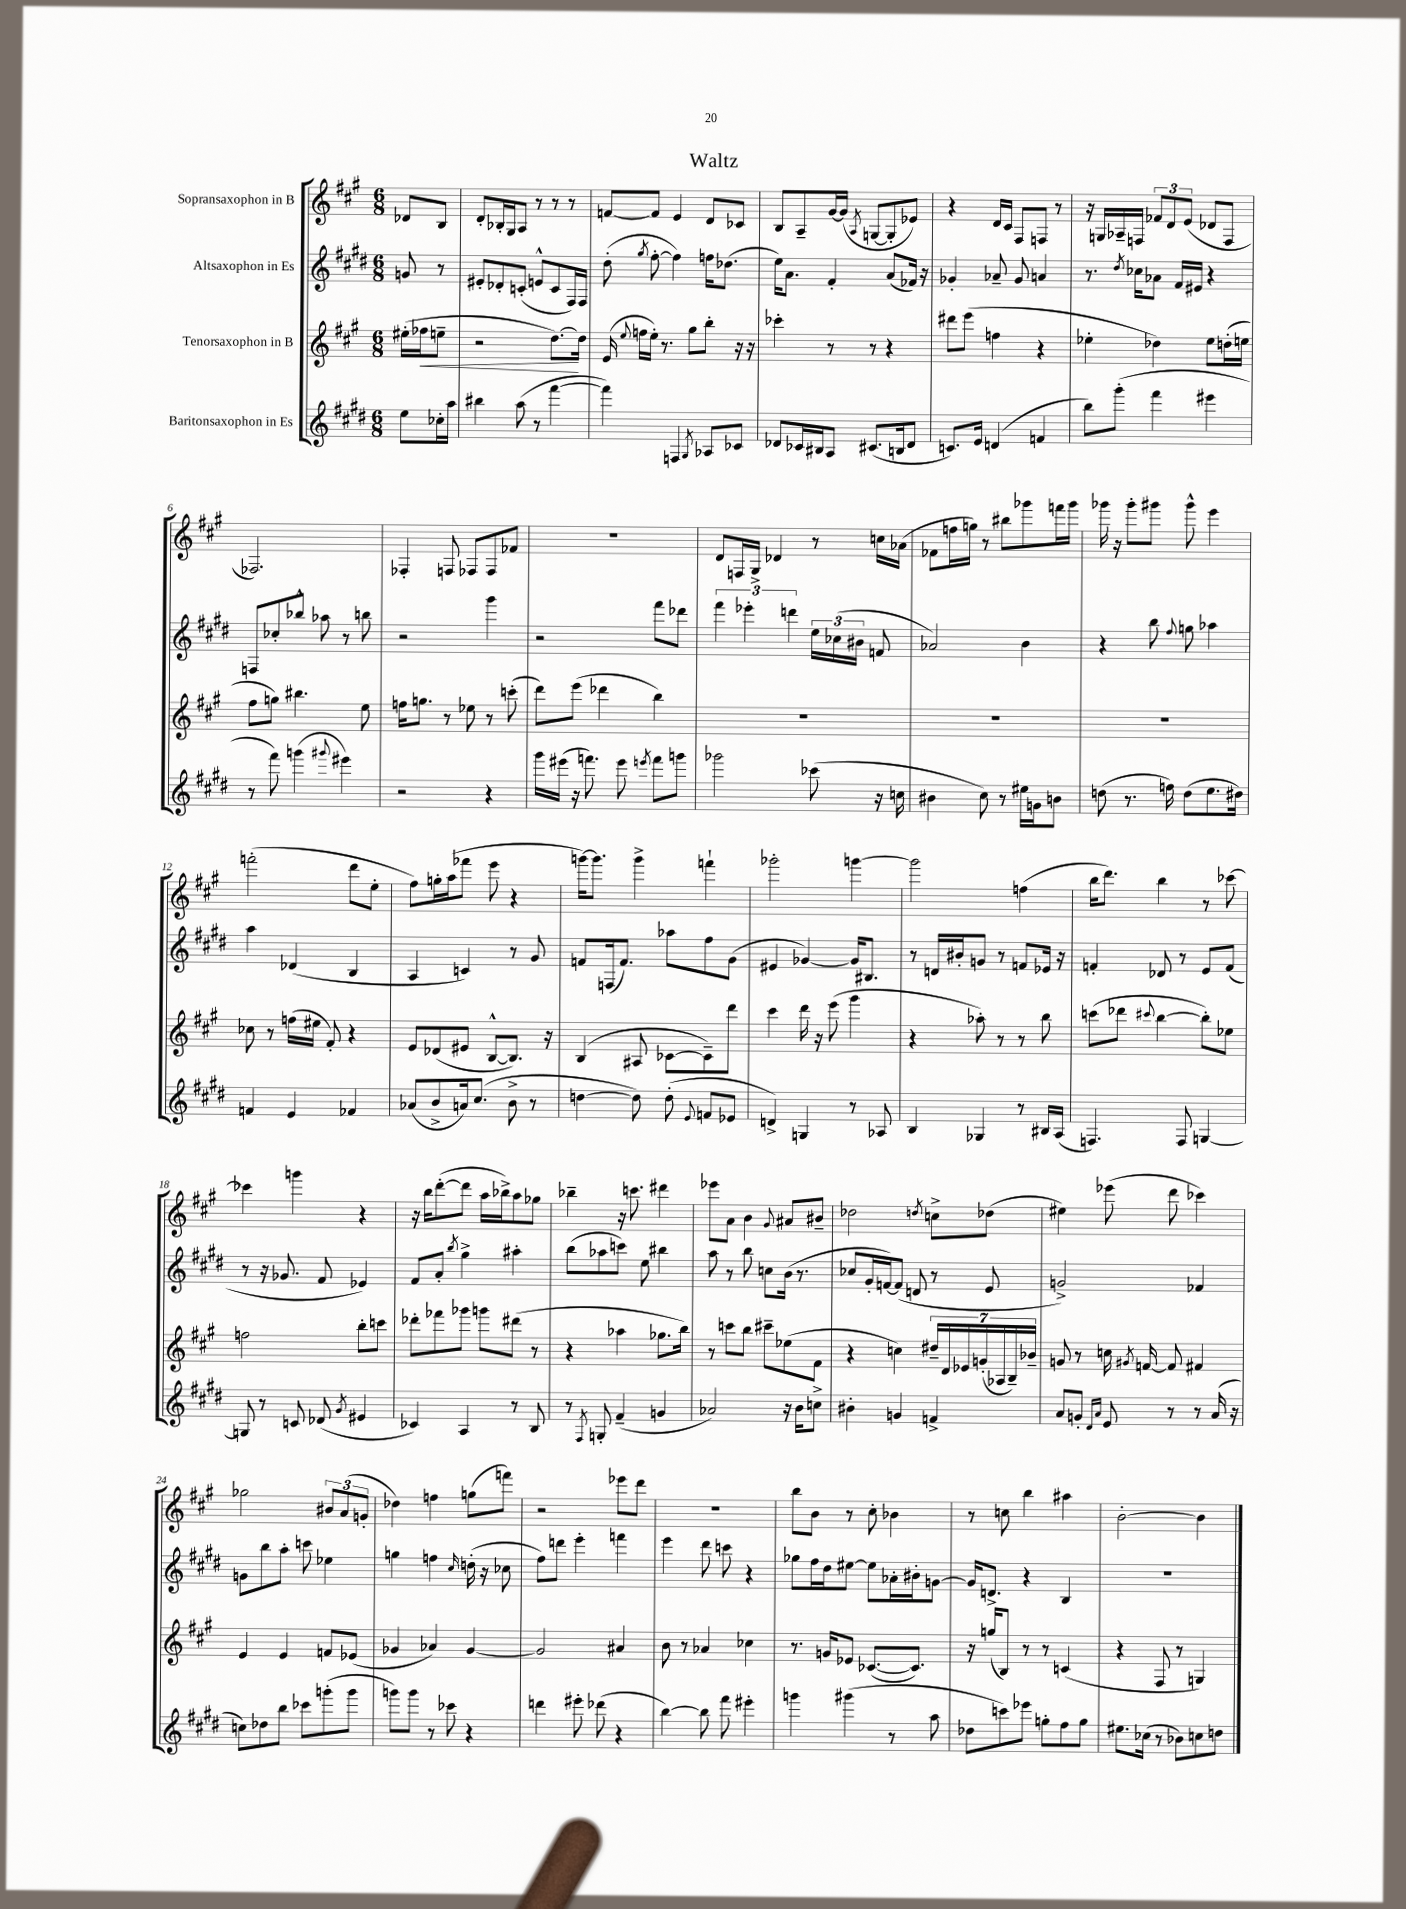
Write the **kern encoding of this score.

**kern	**kern	**kern	**kern
*staff4	*staff3	*staff2	*staff1
*clefG2	*clefG2	*clefG2	*clefG2
*k[f#c#g#d#]	*k[f#c#g#]	*k[f#c#g#d#]	*k[f#c#g#]
*M6/8	*M6/8	*M6/8	*M6/8
8ee\L	(16ee#'\LL	8g/	8d-/L
.	16ff-\J	.	.
16cc-'\L	8ee~\J	8r	8B/J
16aa\JJ	.	.	.
=	=	=	=
4bb#\	2r	8e#'/L	8d'/L
.	.	8d-'/	16B-'/L
.	.	.	16G#/J
(8aa\	.	(8c'/J	8A/J
8r	.	8e^^/L	8r
[4fff#\	[8.dd\L)	8c/	8r
.	.	16F#/L)	8r
.	16dd\]Jk	16F#/JJ	.
=	=	=	=
4fff#\])	(16e/	(8dd#'\	[8f/L
.	8qqee/	.	.
.	16ff\LL	.	.
.	.	8qgg#/	.
.	16ee'\JJ)	[8ff#'\	8f/]J
.	8.r	.	.
4F/	.	4ff#\])	4e/
.	8gg#\L	.	.
8qG#/	.	.	.
8A-/L	8bb'\J	16ff\LK	8d/L
.	.	(8.dd-\J	.
8c-/J	16r	.	8c-/J
.	16r	.	.
=	=	=	=
8d-/L	4ccc-'\	16ee\LK)	8B/L
.	.	8.a\J	.
16c-/L	.	.	8A~/
16B#/J	.	.	.
8A/J	8r	4f#'/	[16g#/L
.	.	.	(16g#/]JJ
.	.	.	8qA/
(8.c#/L	8r	.	[8G/L
.	4r	(8a/L	8G'/]
16B/k	.	.	.
8d-/J	.	16f-/Jk)	8e-/J)
.	.	16r	.
=	=	=	=
8.c/L)	8ddd#\L	4g-'/	4r
.	(8eee\J	.	.
16e/Jk	.	.	.
(4d/	4ff\	8a-~/	16d/LL
.	.	.	16c#/JJ
.	.	8g-/	8F#/L
4f/	4r	4a/	8F/J
.	.	.	8r
=	=	=	=
8bb\L)	4ee-'\	8.r	16r
.	.	.	16G/LL
(8ggg#'\J	.	.	16A-~/
.	.	8qdd#/	.
.	.	16cc-\LK	16F/JJ
4fff#\	4dd-\)	8a-\J	12f-/L
.	.	.	12d/
.	.	16f#/LL	.
.	.	.	(12e/J
.	.	16e#/JJ	.
4eee#\	8ee-\L	4r	8d-/L
.	(16dd'\L	.	8F/J
.	16ee\JJ	.	.
=	=	=	=
8r	8ff#\L	8F/L	2.F-/)
8fff#\)	8gg\J)	8cc-'/	.
(4ggg\	4.bb#\	8bb-^^/J	.
.	.	8aa-\	.
8qqggg#/	.	.	.
4eee#\)	.	8r	.
.	8ee\	8bb\	.
=	=	=	=
2r	16ff\LK	2r	4F-'/
.	8.gg\J	.	.
.	8r	.	8F/
.	8ee-\	.	8F-/L
4r	8r	4ggg#\	8F-/
.	(8ccc'\	.	8f-/J
=	=	=	=
16ggg#\LL	8ddd\L)	2r	2.r
(16eee#\JJ	.	.	.
16r	(8eee\J	.	.
8.fff\)	.	.	.
.	4ddd-\	.	.
8eee#\	.	.	.
8qeee/	.	.	.
8fff\L	4bb\)	8fff#\L	.
8ggg\J	.	8ddd-\J	.
=	=	=	=
2ggg-\	2.r	6fff#\	8d/L
.	.	.	16F/L
.	.	6eee-'\	.
.	.	.	16G#^/JJ
.	.	.	4d-/
.	.	6ddd\	.
(8ccc-\	.	24ee\LL	8r
.	.	(24cc-\	.
.	.	24b#\JJ	.
16r	.	8f/	16cc\LL
16cc\	.	.	(16a-\JJ
=	=	=	=
4b#\	2.r	2a-/)	8f-\L
.	.	.	16ff\L
.	.	.	16gg\JJ)
8cc#\)	.	.	8r
8r	.	.	8bb#\L
16ee#\LL	.	4b\	8ggg-\
16g\J	.	.	.
8b\J	.	.	16fff\L
.	.	.	16ggg-\JJ
=	=	=	=
(8dd\	2.r	4r	16ggg-\
.	.	.	16r
8.r	.	.	8ggg-'\L
.	.	8bb\	8ggg#\J
16ff\)	.	.	.
.	.	8qqff#/	.
(8dd\L	.	8gg\	8ggg#^^\
8.ee\	.	4aa-\	4eee\
16dd#\Jk)	.	.	.
=	=	=	=
4f/	8cc-\	4aa\	(2fff'\
.	8r	.	.
4e/	(16ff\LL	(4d-/	.
.	16ee#\JJ	.	.
.	8f#'/)	.	.
4f-/	4r	4B/	8ddd\L
.	.	.	8ee'\J
=	=	=	=
(8a-/L	8e/L	4A/	8ff#\L)
8b^/	(8d-/	.	16gg'\L
.	.	.	(16aa\J
16a/k)	8e#/J	4c/)	8fff-\J
(8.cc#/J	.	.	.
.	[8B^^/L	.	8eee\
8b^\	8.B/]J)	8r	4r
8r	.	8g#/	.
.	16r	.	.
=	=	=	=
[4dd\	(4B/	8f/L	[16ggg\LK)
.	.	.	8.ggg\]J
.	.	(16F/k	.
.	.	8.f/J)	.
8dd\])	8A#/	.	4ggg^\
(8dd'\	[8c-\L	8aa-\L	.
8qqe/	.	.	.
8f/L	8c-~\])	8ff#\	4fff`\
8e-/J	8ddd\J	(8g#\J	.
=	=	=	=
4d^/)	4ccc#\	4e#/	2ggg-'\
4G/	16ddd\	[4g-/)	.
.	16r	.	.
.	(8eee\	.	.
8r	4ggg#\	16g-/]LK	[4ggg\
.	.	8.B#/J	.
8A-/	.	.	.
=	=	=	=
4B/	4r	8r	2ggg\]
.	.	16d/LL	.
.	.	16b#'/J	.
4G-/	8aa-'\)	8g/J	.
.	8r	8r	.
8r	8r	8f/L	(4ff\
16B#/LL	8bb\	16e-/Jk	.
(16A/JJ	.	16r	.
=	=	=	=
4.F/)	(8ccc\L	4f'/	16bb\LK
.	.	.	8.ddd\J)
.	8ddd-\J	.	.
.	8qqccc#/	.	.
.	[4bb\	8d-/	4bb\
8F/	.	8r	.
[4G/	8bb'\]L)	8e/L	8r
.	8ee-\J	(8f/J	[8ccc-\
=	=	=	=
8G/]	2ff\	8r	4ccc-\]
8r	.	16r	.
.	.	8.g-/	.
8c/	.	.	4ggg\
(8d-/	.	8f#/	.
8qg#/	.	.	.
4e#/	8bb'\L	4e-/)	4r
.	8ccc\J	.	.
=	=	=	=
4c-/)	8ddd-'\L	8f#/L	16r
.	.	.	16bb\LK
.	8fff-\	8a'/J	([8ddd'\
.	.	8qbb/	.
4A/	8ggg-\J	4gg#^\	8ddd\]J
.	8ggg\L	.	16aa\LL
.	.	.	16bb-^\J)
8r	(8ddd#\J	4aa#'\	8aa\
8B/	8r	.	8gg-\J
=	=	=	=
8r	4r	(8bb\L	4bb-~\
8qF#/	.	.	.
8G'/	.	8aa-\	.
(4f#~/	4aa-\	8ccc\J)	16r
.	.	.	8.ccc\
.	.	8ee\	.
4g/	8.gg-\L	4bb#\	4ddd#\
.	16bb\Jk)	.	.
=	=	=	=
2a-/)	8r	8aa\	8eee-\L
.	8ccc\L	8r	8a\J
.	8bb\J	8bb\	4b\
.	8ccc#~\L	8cc\L	.
.	.	.	8qqg#/
16r	(8ee-\	(16b\Jk	8a#/L
16b\LK	.	8.r	.
8cc^\J	8f#\J	.	8b#~/J
=	=	=	=
4b#'\	4r	8cc-/L	2dd-\
.	.	16g#'/L	.
.	.	[16f/J)	.
4g/	4cc\)	(8f/]J	.
.	.	8d/	.
.	.	.	8qdd/
4f^/	28dd#~/LL	8r	8cc^\L
.	28d/	.	.
.	28e-/	.	.
.	(28g'/	.	.
.	.	8e/	(8dd-\J
.	28A-/	.	.
.	28B~/)	.	.
.	28b-~/JJ	.	.
=	=	=	=
8a/L	8g/	2g^/)	4ee#\)
8g'/J	8r	.	.
16qqd#/LL	.	.	.
16qqa/JJ	.	.	.
8e/	16cc\	.	(8eee-\
.	8qg#/	.	.
.	[16f/	.	.
8r	8f/]	.	8ddd\
8r	4f#/	4f-/	4ccc-\)
(16a/	.	.	.
16r	.	.	.
=	=	=	=
8cc\L)	4e/	8g\L	2gg-\
8dd-\	.	8bb\	.
8bb\J	4e/	8aa'\J	.
8ccc-\L	.	8ccc\	.
(8ggg'\	8f/L	4ee-\	12b#/L
.	.	.	(12a/
8ggg\J	(8e-/J	.	.
.	.	.	12g'/J
=	=	=	=
8ggg\L)	4g-/	4gg\	4dd-\)
8ggg\J	.	.	.
8r	4a-/)	4ff\	4ff\
8ccc-\	.	.	.
.	.	16qqcc#/	.
4r	[4g-/	(16dd'\	(8gg\L
.	.	16r	.
.	.	8cc-\	8fff\J)
=	=	=	=
4ddd\	2g-/]	8ff#\L)	2r
.	.	8ddd\J	.
8eee#'\	.	4eee'\	.
(8ddd-\	.	.	.
4r	4a#/	4fff\	8eee-\L
.	.	.	8ddd\J
=	=	=	=
[4bb\)	8b\	4eee\	2.r
.	8r	.	.
8bb\]	4a-/	8ddd#\	.
8fff#\	.	8ccc\	.
4eee#'\	4cc-\	4r	.
=	=	=	=
4ggg\	8.r	8gg-\L	8bb\L
.	.	16ff#\L	8b\J
.	16g/LK	16dd#\J	.
(4ggg#\	8e-/J	[8ee#\J	8r
.	([8.c-/L	8ee#\]L	8cc#'\
8r	.	16a-'\L	4b-\
.	8.c-/]J)	16b#'\J	.
8aa\	.	[8g\J	.
=	=	=	=
8dd-\L	16r	16g/]LK	8r
.	(16gg/LK	8.d^/J	.
8ccc\)	8B/J)	.	8cc\
8eee-\J	8r	4r	4bb\
8gg'\L	8r	.	.
8ff#\	(4c/	4B/	4aa#\
8gg\J	.	.	.
=	=	=	=
8.ee#\L	4r	2.r	[2b'\
(16cc-\Jk	.	.	.
8r	8F#/	.	.
8b-\L)	8r	.	.
8cc\	4G/)	.	4b\]
8dd\J	.	.	.
==	==	==	==
*-	*-	*-	*-
